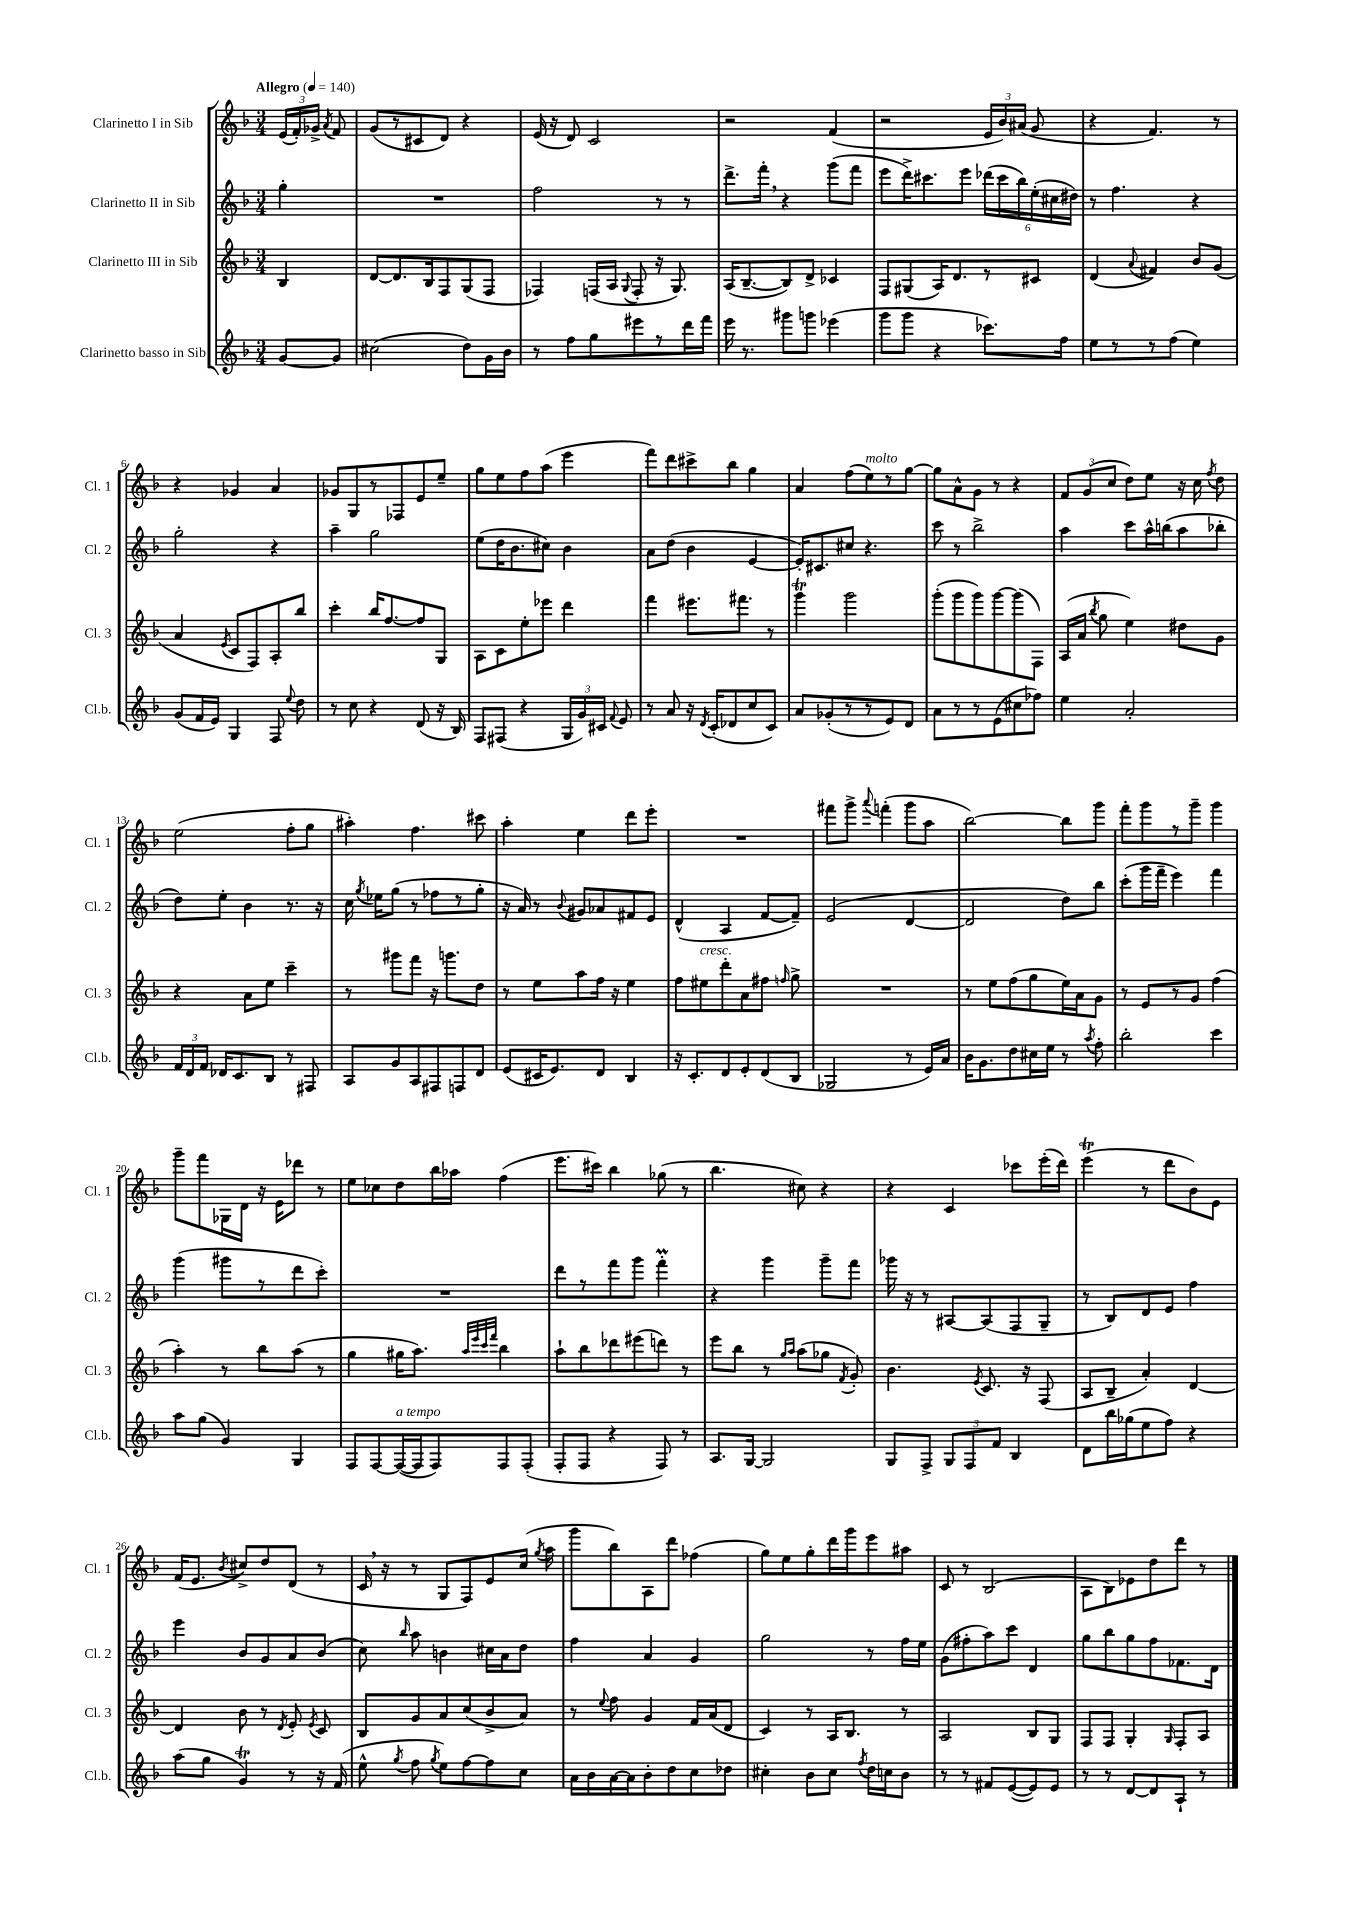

**kern	**kern	**kern	**kern
*staff4	*staff3	*staff2	*staff1
*clefG2	*clefG2	*clefG2	*clefG2
*k[b-]	*k[b-]	*k[b-]	*k[b-]
*M3/4	*M3/4	*M3/4	*M3/4
*MM140	*MM140	*MM140	*MM140
[8g/L	4B-/	4gg'\	(24e/LL
.	.	.	24f'/)
.	.	.	24g-^/JJ
.	.	.	8qa/
8g/]J	.	.	8f/
=	=	=	=
(2cc#\	[8d/L	2.r	(8g/L
.	8.d/]	.	8r
.	.	.	8c#/
.	16B-/k	.	.
.	8F/	.	8d/J)
8dd\L)	(8G/	.	4r
16g\L	8F/J	.	.
16b-\JJ	.	.	.
=	=	=	=
8r	4F-/)	2ff\	(16e/
.	.	.	16r
8ff\L	.	.	8d/)
8gg\	(16F/LL	.	2c/
.	16A/JJ	.	.
.	8qqG/	.	.
8eee#\	8F'/	.	.
8r	16r	8r	.
.	8.G/)	.	.
16ddd\L	.	8r	.
16fff\JJ	.	.	.
=	=	=	=
16eee\	(16A/LK	8.ddd^\L	2r
8.r	[8.B-~/	.	.
.	.	16fff'\Jk	.
8ggg#\L	8B-/])	4r	.
8ggg\J	8d^/J	.	.
(4eee-\	4c-/	(8ggg\L	(4f/
.	.	8fff\J	.
=	=	=	=
8ggg\L	8F/L	8eee\L	2r
8ggg\J	(8G#/	16ddd^\K)	.
.	.	8.ccc#\	.
4r	16A/K)	.	.
.	8.d/	.	.
.	.	8eee\J	.
8.ccc-\L)	8r	(24ddd-\LL	24e/LL
.	.	24ccc#\	24b-/)
.	.	24bb-\)	(24a#/JJ
.	8c#/J	(24ee'\	8g/
.	.	24cc#\	.
16ff\Jk	.	.	.
.	.	24dd#\JJ)	.
=	=	=	=
8ee\L	(4d/	8r	4r
8r	.	4.ff\	.
.	8qqa/	.	.
8r	4f#/)	.	4.f/)
(8ff\J	.	.	.
4ee\)	8b-/L	4r	.
.	(8g/J	.	8r
=	=	=	=
(8g/L	4a/	2gg'\	4r
16f/L	.	.	.
16e/JJ)	.	.	.
.	8qe/	.	.
4G/	8c/L	.	4g-/
.	8F/)	.	.
8F/	8A'/	4r	4a/
8qqee/	.	.	.
8dd\	8bb-/J	.	.
=	=	=	=
8r	4ccc'\	4aa~\	8g-/L
8cc\	.	.	8G/
4r	16bb-/LK	2gg\	8r
.	[8.ff/	.	.
.	.	.	8F-/
(8d/	8ff/]	.	8e/
16r	8G/J	.	8ee~/J
16B-/)	.	.	.
=	=	=	=
8F/L	8A\L	(8ee\L	8gg\L
(8F#/J	8c\	16dd\K	8ee\
.	.	8.b-\	.
4r	8ee'\	.	8ff\
.	8eee-\J	8cc#\J)	(8aa\J
24G/LL	4ddd\	4b-\	4eee\
24g/)	.	.	.
24c#/JJ	.	.	.
8qqf/	.	.	.
8e/	.	.	.
=	=	=	=
8r	4fff\	8a\L	8fff\L)
8a/	.	(8dd\J	8ddd\
16r	8.eee#\L	4b-\	8ccc#^\
8qd/	.	.	.
(16c'/LK	.	.	.
8d-/	.	.	8bb-\J
.	8.fff#\J	.	.
8cc/	.	[4e/	4gg\
8c/J)	8r	.	.
=	=	=	=
8a/L	4ggg\	16e'/]LK)	4a/
.	.	8.c#/	.
(8g-'/	.	.	.
8r	2ggg\	8cc#/J	(8ff\L
8r	.	4.r	8ee\)
8e/)	.	.	8r
8d/J	.	.	[8gg\J
=	=	=	=
8a\L	(8ggg'\L	8ccc\	8gg\]L
8r	8ggg\	8r	8a^^\
8r	8ggg\)	2bb-^\	8g\J
(8e\	[8ggg\	.	8r
8cc#\	(8ggg\]	.	4r
8ff-\J)	8F\J)	.	.
=	=	=	=
4ee\	(16A/LL	4aa\	12f/L
.	16a/JJ	.	.
.	.	.	(12g/
.	8qbb-/	.	.
.	8gg\	.	.
.	.	.	12cc/J
2a'/	4ee\)	8ccc\L	8dd\L)
.	.	16aa^^\L	8ee\J
.	.	(16bb\J	.
.	8dd#\L	8aa\	16r
.	.	.	16cc\
.	.	.	8qff/
.	8g\J	8bb-'\J	8dd\
=	=	=	=
24f/LL	4r	8dd\L)	(2ee\
24d/	.	.	.
24f/JJ	.	.	.
16d-/LK	.	8ee'\J	.
8.c/	.	.	.
.	8a\L	4b-\	.
8B-/J	8ee\J	.	.
8r	4ccc~\	8.r	8ff'\L
8F#/	.	.	8gg\J
.	.	16r	.
=	=	=	=
8A/L	8r	16cc\	4aa#'\)
.	.	8qgg/	.
.	.	16ee-\LK	.
8g/	8ggg#\L	(8gg\J	.
8A/	8fff\J	8r	4.ff\
8F#/	16r	8ff-\L	.
.	8.ggg\L	.	.
8F/	.	8r	.
8d/J	8dd\J	8gg'\J	8ccc#\
=	=	=	=
(8e/L	8r	16r	4aa'\
.	.	16a/)	.
16c#/K	8ee\L	8r	.
8.e/)	.	.	.
.	.	8qqb-/	.
.	8aa\	8g#/L	4ee\
8d/J	16ff\Jk	8a-/	.
.	16r	.	.
4B-/	4ee\	8f#/	8ddd\L
.	.	8e/J	8eee'\J
=	=	=	=
16r	8ff\L	(4d^^/	2.r
8.c'/L	.	.	.
.	8ee#\	.	.
8d/	8ddd'\	4A/	.
8e'/	8a\	.	.
(8d/	8ff#\J	[8f/L	.
.	16qqff/	.	.
8B-/J	8gg^\	8f~/]J)	.
=	=	=	=
2G-/	2.r	(2e/	8fff#\L
.	.	.	8ggg^\J
.	.	.	8qqaaa/
.	.	.	(4fff'\
8r	.	[4d/	8ggg\L
16e/LL)	.	.	8aa\J
16a/JJ	.	.	.
=	=	=	=
16b-\LK	8r	2d/]	[2bb-\)
8.g\	.	.	.
.	8ee\L	.	.
8dd\	(8ff\	.	.
16cc#\L	8gg\	.	.
16ee\JJ	.	.	.
8r	16ee\L)	8dd\L)	8bb-\]L
.	16a\J	.	.
8qaa/	.	.	.
8ff'\	8g\J	8bb-\J	8ggg\J
=	=	=	=
2bb-'\	8r	(8ccc'\L	8fff'\L
.	8e/L	16ggg\L	8ggg\
.	.	16fff~\JJ	.
.	8r	4eee\)	8r
.	8g/J	.	8ggg~\J
4ccc\	(4ff\	4fff\	4ggg\
=	=	=	=
8aa\L	4aa'\)	(4ggg\	8ggg~\L
(8gg\J	.	.	8fff\
4g/)	8r	8ggg#\L	16G-\L
.	.	.	16d\JJ
.	8bb-\L	8r	16r
.	.	.	16e\LK
4G/	(8aa\J	8ddd\	8ddd-\J
.	8r	8ccc'\J)	8r
=	=	=	=
8F/L	4gg\	2.r	8ee\L
[8F/	.	.	8cc-\
(16F/_L	16gg#\LK	.	8dd\
16F/]J	8.aa\J)	.	.
8F/)	.	.	16bb-\L
.	.	.	16aa-\JJ
.	32qqaa/LLL	.	.
.	32qqeee/	.	.
.	32qqccc/	.	.
.	32qqfff/JJJ	.	.
8F/	4bb-\	.	(4ff\
(8F'/J	.	.	.
=	=	=	=
8F'/L	8aa`\L	8ddd\L	8.eee\L
8F/J	8bb-\	8r	.
.	.	.	16ccc#\Jk)
4r	8ddd-\	8fff\	4bb-\
.	(8eee#\	8ggg\J	.
8F/)	8ddd\J)	4fff'\	(8gg-\
8r	8r	.	8r
=	=	=	=
8.A/L	8eee\L	4r	4.bb-\
.	8bb-\J	.	.
[16G/Jk	.	.	.
2G/]	8r	4ggg\	.
.	16qqgg/LL	.	.
.	16qqaa/JJ	.	.
.	(8aa\L	.	8cc#\)
.	8gg-\J	8ggg~\L	4r
.	8qf/	.	.
.	8g'/)	8fff\J	.
=	=	=	=
8G/L	4.b-\	16ggg-\	4r
.	.	16r	.
8F^/J	.	8r	.
12G/L	.	[8A#/L	4c/
12F/	.	.	.
.	8qe/	.	.
.	8.c/	(8A#/]	.
12f/J	.	.	.
4B-/	.	8F/	8ccc-\L
.	16r	.	.
.	(8F/	8G~/J	(16eee'\L
.	.	.	16ddd\JJ)
=	=	=	=
8d\L	8A/L	8r	(4eee\
16bb-\L	8B-~/J	8B-/L)	.
(16gg-\J	.	.	.
8ee\	4a'/)	8d/	8r
8ff\J)	.	8e/J	8ddd\L
4r	[4d/	4ff\	8b-\)
.	.	.	8e\J
=	=	=	=
(8aa\L	4d/]	4eee\	(16f/LK
.	.	.	8.e/J
8gg\J	.	.	.
.	.	.	8qb-/
4g/)	8b-\	8b-/L	8cc#^/L)
.	8r	8g/	8dd/
.	8qd/	.	.
8r	8e'/	8a/	(8d/J
.	8qe/	.	.
16r	8c/	(8b-/J	8r
(16f/	.	.	.
=	=	=	=
8ee^^\	8B-/L	8cc\)	16c/
.	.	.	16r
8qgg/	.	16qqbb-/	.
8ff\	8g/	8aa\	8r
8qgg/	.	.	.
8ee\L)	8a/	4b\	8G/L
[8ff\	(8cc/	.	8F/)
8ff\]	8b-^/	16cc#\LL	8e/
.	.	16a\J	.
8cc\J	8a/J)	8dd\J	(16cc/Jk
.	.	.	8qgg/
.	.	.	16aa\
=	=	=	=
16a\LL	8r	4ff\	8ggg\L
16b-\	.	.	.
.	8qqee/	.	.
[16a\	8ff\	.	8bb-\)
16a\]J	.	.	.
8b-'\	4g/	4a/	8A\
8dd\	.	.	8ddd\J
8cc\	16f/LL	4g/	(4ff-\
.	(16a/J	.	.
8dd-\J	8d/J	.	.
=	=	=	=
4cc#'\	4c/)	2gg\	8gg\L)
.	.	.	8ee\
8b-\L	8r	.	8gg'\
8cc#\J	16A/LK	.	16ddd\L
.	8.B-/J	.	16ggg\J
8qff/	.	.	.
16dd\LL	.	8r	8eee\
16cc\J	.	.	.
8b-\J	8r	16ff\LL	8aa#\J
.	.	16ee\JJ	.
=	=	=	=
8r	2A/	(8g\L	8c/
8r	.	8ff#'\	8r
8f#/L	.	8aa\)	(2B-/
([8e/	.	8ccc\J	.
8e/])	8B-/L	4d/	.
8e/J	8G/J	.	.
=	=	=	=
8r	8F/L	8gg\L	8A\L
8r	8F/J	8bb-\	8B-\)
[8d/L	4G'/	8gg\	8e-\
8d/]	.	8ff\	8dd\
.	16qqG/	.	.
8A`/J	8F'/L	8.f-\	8ddd\J
8r	8A/J	.	8r
.	.	16d\Jk	.
==	==	==	==
*-	*-	*-	*-
